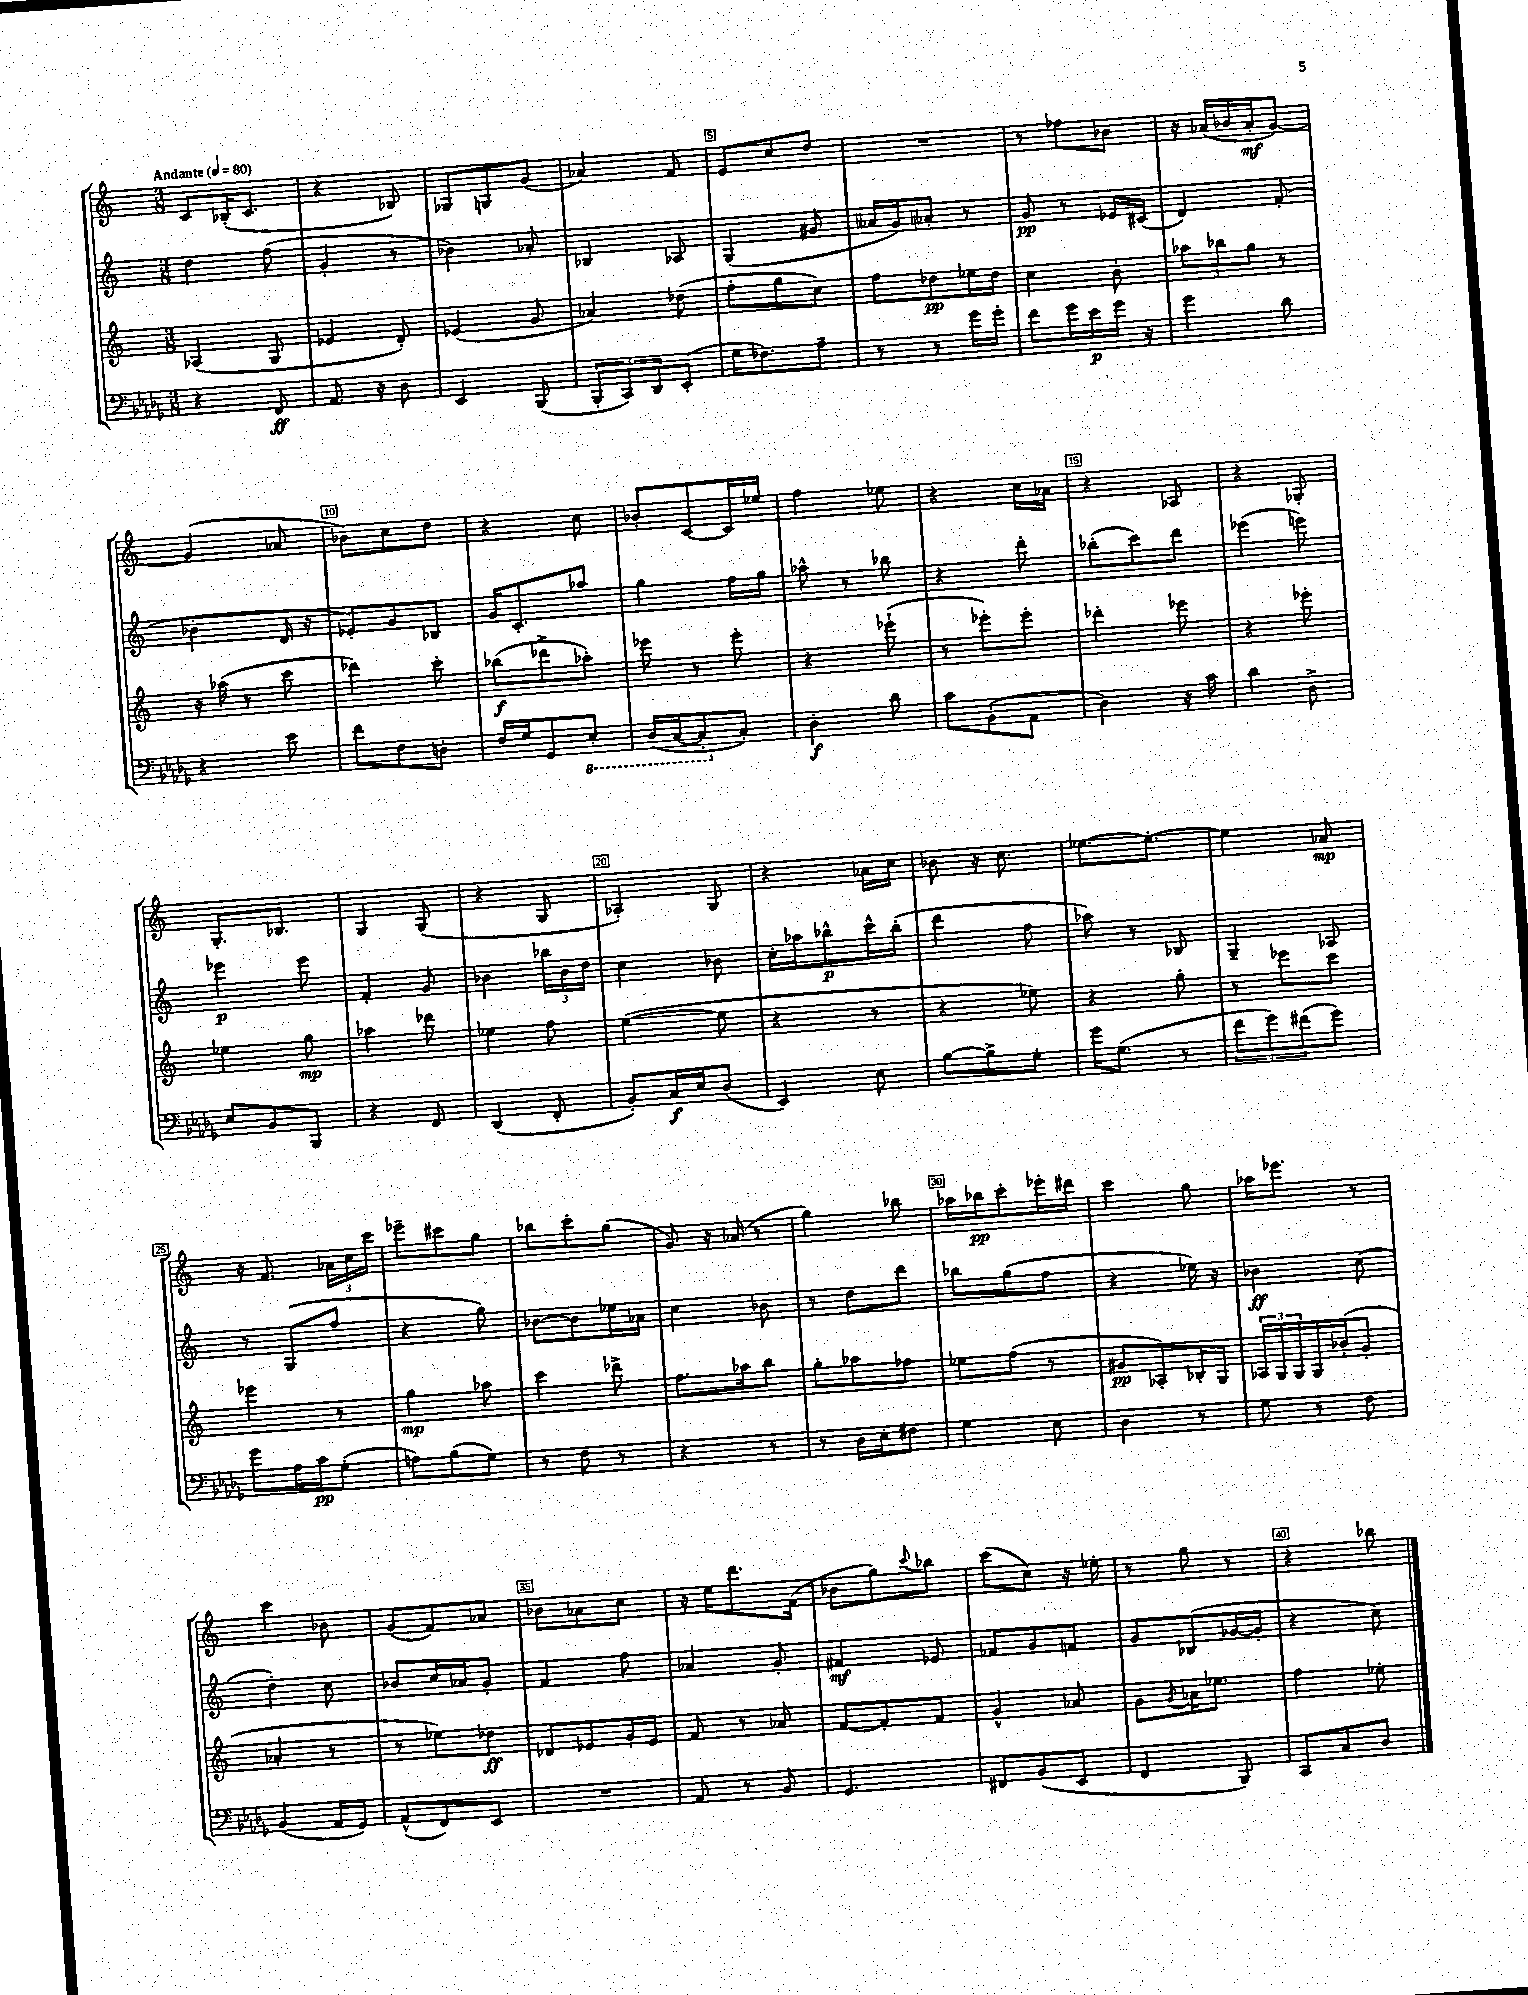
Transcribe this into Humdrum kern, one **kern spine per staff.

**kern	**kern	**kern	**kern
*staff4	*staff3	*staff2	*staff1
*clefF4	*clefG2	*clefG2	*clefG2
*k[b-e-a-d-g-]	*k[]	*k[]	*k[]
*M3/8	*M3/8	*M3/8	*M3/8
*MM80	*MM80	*MM80	*MM80
4r	(4A-	4dd	8c
.	.	.	(16B-'
.	.	.	8.c
8FF	8G	(8ff	.
=	=	=	=
8.AA-	4e-	4g'	4r
16r	.	.	.
8D-	8d')	8r	8B-)
=	=	=	=
4EE-	(4e-	4b-)	8G-
.	.	.	8G
(8BBB-	8g	8a-'	(8g
=	=	=	=
12BBB-'	4a-)	4B-	4a-)
12CC)	.	.	.
12DD-	.	.	.
(8EE-'	(8dd-	8A-	8f
=	=	=	=
16G-	8ff'	(4G	8e
8.F-)	.	.	.
.	8gg	.	8cc
8A-~	8cc)	8g#	8dd
=	=	=	=
8r	8ff	16a--	4.r
.	.	16g)	.
8r	8dd-	8a-'	.
16g-	16ee-	8r	.
16g-'	16dd-	.	.
=	=	=	=
8f	4cc	8g	8r
16g-	.	8r	8ff-
16e-	.	.	.
16g-	8b'	16e-	8b-
16r	.	(16c#	.
=	=	=	=
4g-	12aa-	4d)	16r
.	.	.	(16a-
.	12bb-	.	.
.	.	.	16b-
.	12gg	.	.
.	.	.	16a-'
8d-	8r	(8f'	[8g)
=	=	=	=
4r	16r	4b-'	(4g]
.	(16aa-	.	.
.	8r	.	.
8e-	8ccc	16d	8a-
.	.	16r	.
=	=	=	=
8f	4ddd-)	8e-')	8b-)
8F	.	8g	8cc
8D'	8ccc'	8B-	8dd
=	=	=	=
16F	(8bb-	16g	4r
16G-	.	8.c'	.
8GG-	8ddd-^	.	.
8EE-'	8aa-')	8aa-	8cc
=	=	=	=
(16DD-	8eee-	4gg	8b-'
[16CC	.	.	.
8CC']	8r	.	[8c
8C')	8eee-'	16ff	16c]
.	.	16gg	16ee-
=	=	=	=
4D-'	4r	8aa-^^	4ff
.	.	8r	.
8d-	(8eee-`	8bb-	8ee-
=	=	=	=
8c	8r	4r	4r
(8BB-'	8eee-')	.	.
8AA-	8eee-'	8ddd'	16cc
.	.	.	16a-
=	=	=	=
4D-)	4ddd-'	(8bb-'	4r
.	.	8ccc)	.
16r	8eee-	8ddd	8A-
16c	.	.	.
=	=	=	=
4d-	4r	(4eee-	4r
8D-^	8eee-'	8eee)	8G-'
=	=	=	=
8E-	4ee-	4eee-	8.G'
8BB-	.	.	.
.	.	.	8.B-
8BBB-	8gg	8eee-	.
=	=	=	=
4r	4aa-	4f'	4G
8FF	8ddd-	8g	(8G
=	=	=	=
(4DD-	4ee-	4b-	4r
8FF'	8ff	24bb-	8G
.	.	24b-	.
.	.	24dd	.
=	=	=	=
8BB-')	([4ee	4cc	4A-')
16C	.	.	.
16E-	.	.	.
(8D-	8ee]	8b-	8G
=	=	=	=
4EE-)	4r	16cc'	4r
.	.	16aa-	.
.	.	8bb-^^	.
8E-	8r	16ccc^^	16a-
.	.	(16bb-'	16cc
=	=	=	=
[8B-	4r	4ddd	8b-
8B-^]	.	.	16r
.	.	.	8.cc
8G-'	8ee-)	8ff	.
=	=	=	=
16g-	4r	8aa-)	[8.ee-
(8.G-	.	.	.
.	.	8r	.
.	.	.	8.ee-'_
8r	8gg'	8B-	.
=	=	=	=
12f	8r	4G~	4ee-]
12g-)	.	.	.
.	8eee-	.	.
(12f#	.	.	.
8g-)	8ccc	8A-	8a-
=	=	=	=
8g-	4eee-	8r	16r
.	.	.	8.f
16A-	.	(8G	.
16c	.	.	.
(8G-'	8r	8ff	24a-
.	.	.	24cc
.	.	.	24ccc
=	=	=	=
8A)	4gg	4r	8eee-~
(8B-	.	.	8ccc#
8G-)	8aa-	8gg)	8gg
=	=	=	=
8r	4ccc	[8b-	8bb-
8F	.	8b-]	8ccc'
8r	8ddd-^	16ee-	(8gg
.	.	16a-	.
=	=	=	=
4r	8.ff	4cc	8g)
.	.	.	16r
.	16aa-	.	(16a-
8r	8bb	8b-	8r
=	=	=	=
8r	8gg'	8r	4gg)
16D-	8aa-	8dd	.
16E-'	.	.	.
8F#	8ff-	8ddd	8bb-
=	=	=	=
4G-	8ee-	8bb-	16aa-
.	.	.	16bb-
.	(8ff	(8gg	8ccc'
8E-	8r	8ff	16eee-'
.	.	.	16ddd#
=	=	=	=
4D-	8g#	4r	4ccc
.	8A-')	.	.
8r	16B-'	16ee-)	8gg
.	16G	16r	.
=	=	=	=
8G-	24A-	4b-	16aa-
.	24G	.	.
.	.	.	8.eee-
.	24G	.	.
8r	16G	.	.
.	(16b-'	.	.
8F	8g'	(8cc	8r
=	=	=	=
(4BB-	4a-'	4dd')	4ccc
16AA-	8r	8cc	8b-
16GG-)	.	.	.
=	=	=	=
(8AA-^^	8r	8b-	(8g
8FF)	8ee-)	16cc	8f)
.	.	16a-	.
8EE-	8dd-	8g'	8a-
=	=	=	=
4.r	8d-	4f	8b-
.	8e-	.	8a-
.	16g'	8ff	8cc
.	16e-	.	.
=	=	=	=
8AA-	8f	4a-	16r
.	.	.	16ee
8r	8r	.	8.ddd
8BB-	8a-	8g'	.
.	.	.	(16f
=	=	=	=
4.GG-	[8f	4f#	8b-
.	8f']	.	8gg)
.	.	.	8qqccc
.	8f	8e-	8bb-
=	=	=	=
8FF#	4g^^	8f-	(8ccc
(8BB-	.	8g	8cc)
8EE-	8a-	8f	16r
.	.	.	16ee-'
=	=	=	=
4FF	8g	8g	8r
.	8qg	.	.
.	16a-	(8B-	8gg
.	8.ee-	.	.
8BBB-)	.	[16g-	8r
.	.	16g-']	.
=	=	=	=
8CC	4ff	4r	4r
8C	.	.	.
8D-	8ee-'	8cc)	8bb-
==	==	==	==
*-	*-	*-	*-
